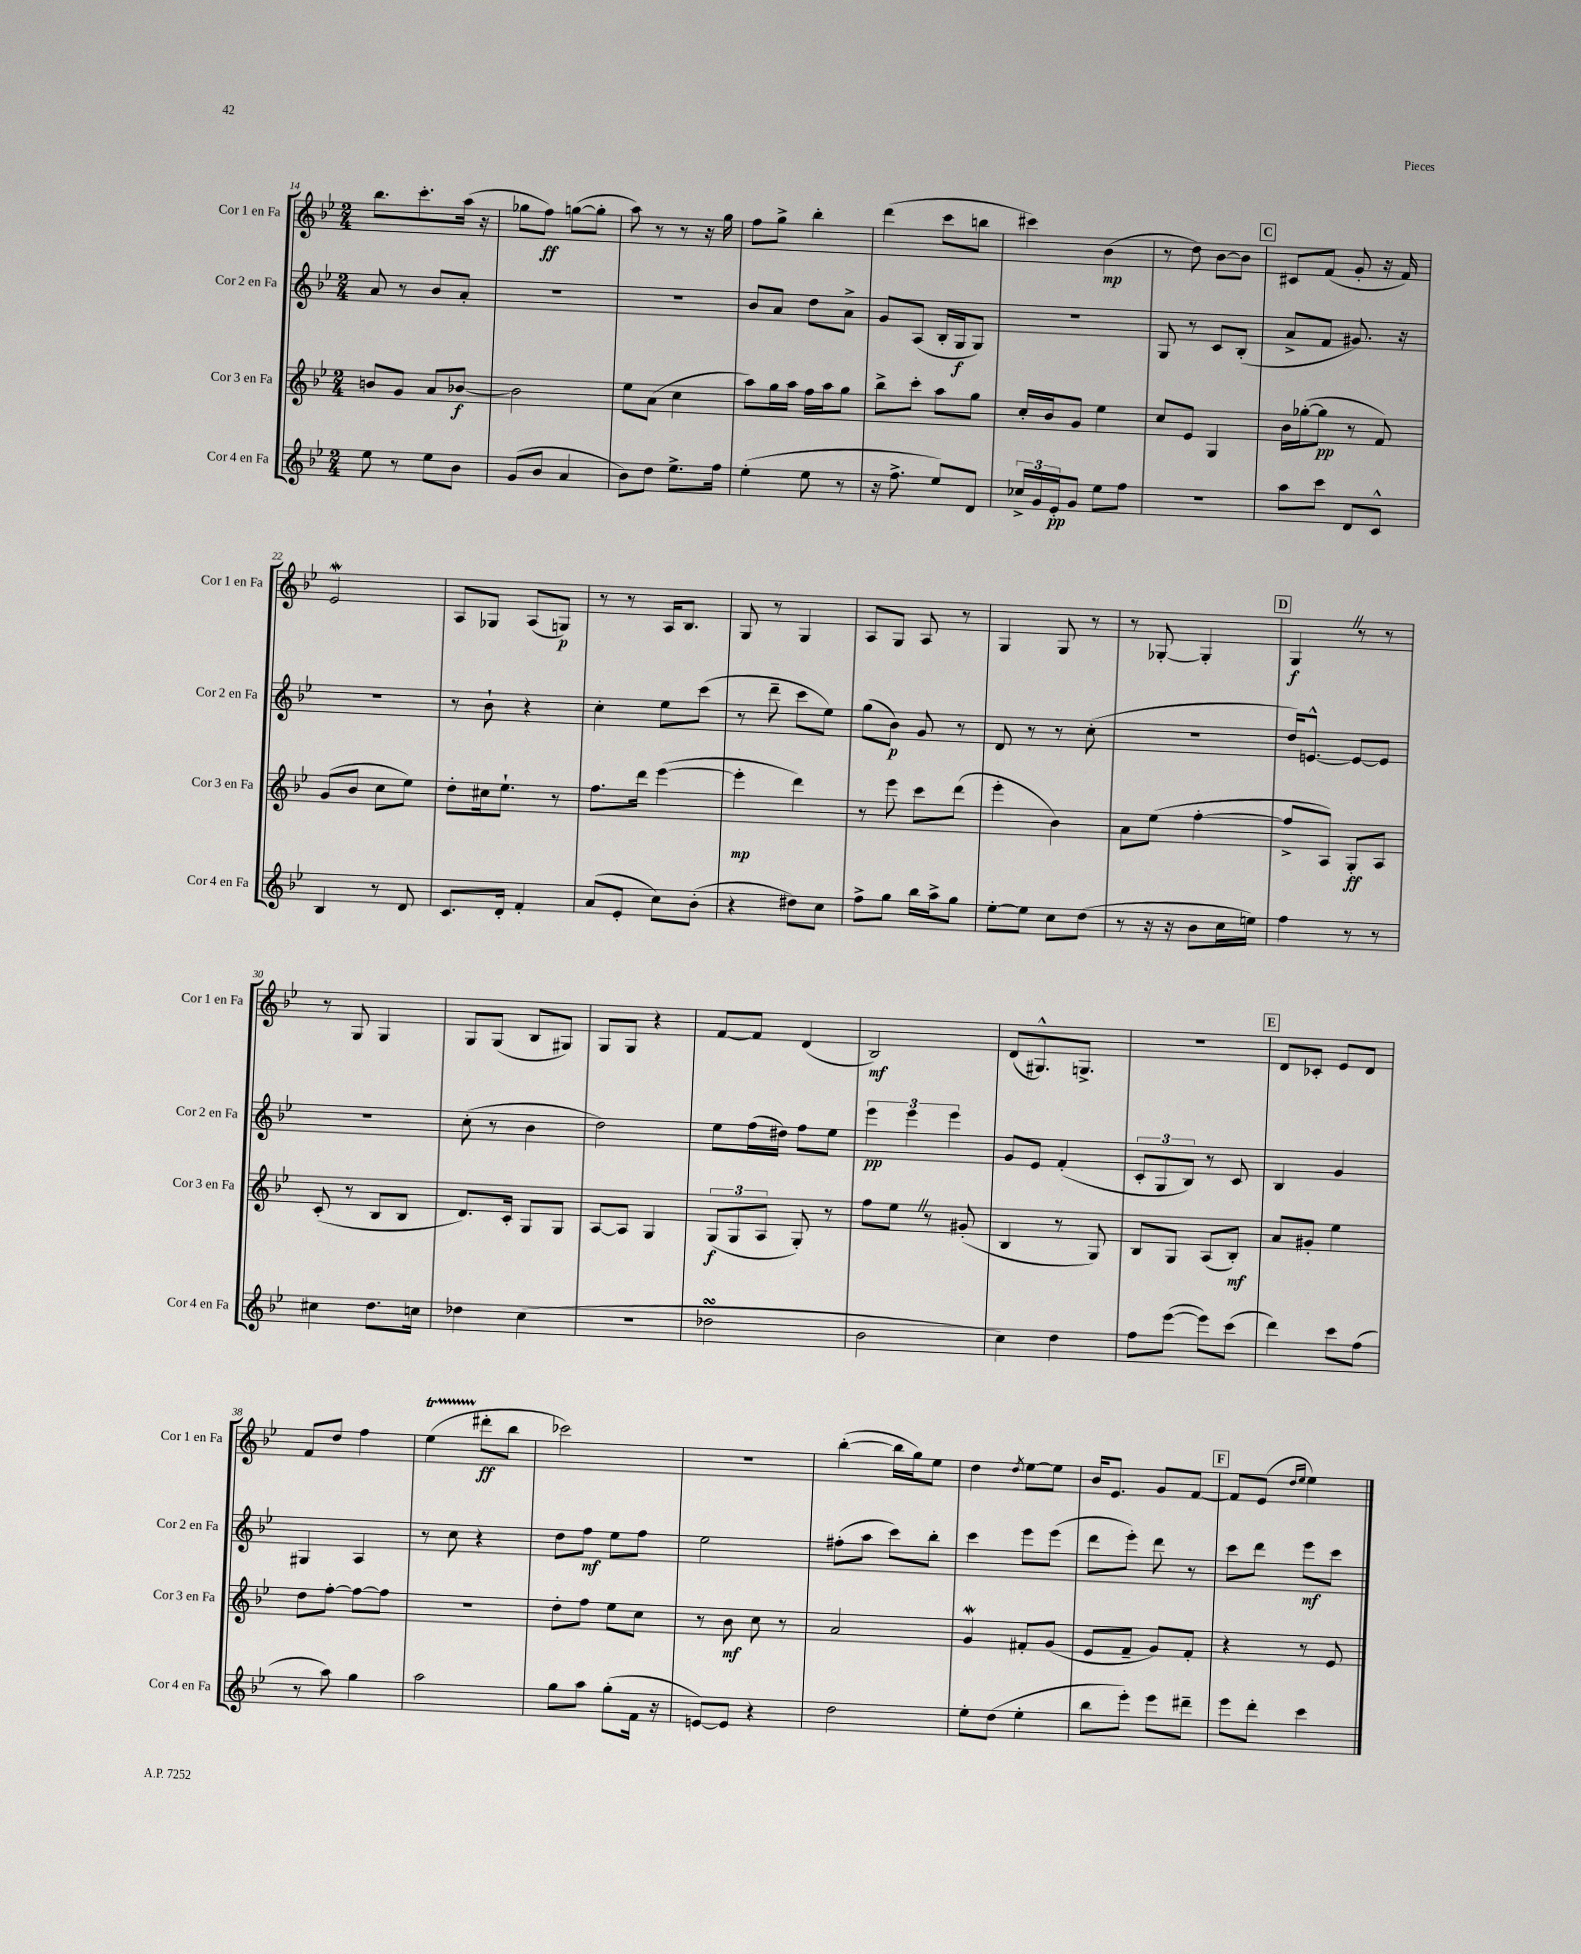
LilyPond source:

<<
\new StaffGroup <<
\new Staff = "s0" \with { instrumentName = "Cor 1 en Fa" shortInstrumentName = "Cor 1 en Fa" } {
    \clef treble \key bes \major \numericTimeSignature \time 2/4
    bes''8. c'''8.-. a''16( r16 |
    ges''8 f''8\ff) g''8~( g''8-. |
    a''8) r8 r8 r16 g''16 |
    f''8 g''8-> bes''4-. |
    d'''4( c'''8 b''8 |
    cis'''4) bes'4\mp( |
    r8 d''8) bes'8~ bes'8 |
    \mark \markup { \box "C" } cis'8 f'8( g'8-. r16 f'16) |
    ees'2\mordent |
    a8 ges8 a8( g8\p) |
    r8 r8 a16 bes8. |
    g8 r8 g4 |
    a8 g8 a8 r8 |
    g4 g8 r8 |
    r8 ges8~-. ges4-. |
    \mark \markup { \box "D" } g4\f \once \override BreathingSign.text = \markup { \musicglyph "scripts.caesura.straight" } \breathe r8 r8 |
    r8 g8 g4 |
    g8 g8( bes8 gis8) |
    g8 g8 r4 |
    f'8~ f'8 d'4( |
    bes2\mf) |
    d'8( gis8.-^) g8.-> |
    r2 |
    \mark \markup { \box "E" } d'8 ces'8-. ees'8 d'8 |
    f'8 d''8 f''4 |
    ees''4\startTrillSpan( dis'''8-.\stopTrillSpan\ff bes''8 |
    ces'''2) |
    r2 |
    bes''4~-.( bes''16 g''16) ees''8 |
    d''4 \acciaccatura { d''8 } ees''8~ ees''8 |
    bes'16 ees'8. g'8 f'8~ |
    \mark \markup { \box "F" } f'8 ees'8( \grace { d''16 ees''16 } ees''4) \bar "|." |
}
\new Staff = "s1" \with { instrumentName = "Cor 2 en Fa" shortInstrumentName = "Cor 2 en Fa" } {
    \clef treble \key bes \major \numericTimeSignature \time 2/4
    a'8 r8 bes'8 a'8-. |
    R2 |
    r2 |
    bes'8 a'8 d''8 a'8-> |
    g'8 a8( bes16-. g16\f g8) |
    R2 |
    g8 r8 c'8 bes8-.( |
    \mark \markup { \box "C" } a'8-> f'8 gis'8.) r16 |
    R2 |
    r8 bes'8-! r4 |
    c''4-. ees''8 c'''8( |
    r8 d'''8-- c'''8 ees''8) |
    g''8( bes'8\p) g'8 r8 |
    d'8 r8 r8 c''8-.( |
    r2 |
    \mark \markup { \box "D" } d''16) e'8.~-^ e'8~ e'8 |
    r2 |
    c''8-.( r8 bes'4 |
    d''2) |
    ees''8 f''16( dis''16) f''8 ees''8 |
    \tuplet 3/2 { ees'''4\pp ees'''4 ees'''4 } |
    g'8 ees'8 f'4-.( |
    \tuplet 3/2 { c'8-. g8 bes8) } r8 c'8 |
    \mark \markup { \box "E" } bes4 g'4 |
    gis4 a4 |
    r8 c''8 r4 |
    d''8 f''8\mf ees''8 f''8 |
    ees''2 |
    fis''8-.( a''8 c'''8) bes''8-. |
    c'''4 ees'''8 ees'''8( |
    d'''8 ees'''8-.) d'''8 r8 |
    \mark \markup { \box "F" } c'''8 d'''8 ees'''8\mf c'''8 \bar "|." |
}
\new Staff = "s2" \with { instrumentName = "Cor 3 en Fa" shortInstrumentName = "Cor 3 en Fa" } {
    \clef treble \key bes \major \numericTimeSignature \time 2/4
    b'8 g'8 a'8 bes'8~\f |
    bes'2 |
    ees''8 a'8( c''4 |
    a''8) g''16 a''16 f''16 a''16 g''8 |
    bes''8-> c'''8-. a''8 g''8 |
    c''16-. bes'16 g'8 ees''4 |
    c''8 ees'8 g4 |
    \mark \markup { \box "C" } bes'16 ges''16~-.( ges''8\pp r8 f'8) |
    g'8( bes'8 c''8 ees''8) |
    d''8-. cis''16 ees''8.-! r8 |
    f''8. d'''16 ees'''4~( |
    ees'''4-.\mp d'''4) |
    r8 ees'''8 c'''8 d'''8( |
    ees'''4-. bes'4) |
    a'8 ees''8( f''4~-. |
    \mark \markup { \box "D" } f''8-> a8) g8-.\ff a8 |
    c'8-.( r8 bes8 bes8 |
    d'8.) c'16-. g8 g8 |
    a8~ a8 g4 |
    \tuplet 3/2 { g8\f( g8 a8 } g8-.) r8 |
    f''8 ees''8 \once \override BreathingSign.text = \markup { \musicglyph "scripts.caesura.straight" } \breathe r8 gis'8-.( |
    bes4 r8 g8) |
    bes8 g8 a8( bes8-.\mf) |
    \mark \markup { \box "E" } a'8 gis'8-. ees''4 |
    d''8 f''8~-. f''8~ f''8 |
    r2 |
    d''8-. f''8 ees''8 c''8 |
    r8 bes'8\mf c''8 r8 |
    a'2 |
    g'4\mordent fis'8-. g'8( |
    ees'8 f'8-- g'8) f'8-. |
    \mark \markup { \box "F" } r4 r8 ees'8 \bar "|." |
}
\new Staff = "s3" \with { instrumentName = "Cor 4 en Fa" shortInstrumentName = "Cor 4 en Fa" } {
    \clef treble \key bes \major \numericTimeSignature \time 2/4
    ees''8 r8 ees''8 bes'8 |
    g'8( bes'8 a'4 |
    bes'8) d''8 ees''8.-> f''16 |
    ees''4-.( ees''8 r8 |
    r16 f''8.-> ees''8) d'8 |
    \tuplet 3/2 { ces''16-> g'16 ees'16-.\pp } g'8 ees''8 f''8 |
    R2 |
    \mark \markup { \box "C" } a''8 c'''8 d'8 c'8-^ |
    bes4 r8 d'8 |
    c'8. d'16-. f'4-. |
    a'8( ees'8-. c''8) bes'8-.( |
    r4 dis''8) c''8 |
    f''8-> g''8 bes''16 a''16-> g''8 |
    ees''8~-. ees''8 c''8 d''8( |
    r8 r16 r16 bes'8 c''16 e''16) |
    \mark \markup { \box "D" } f''4 r8 r8 |
    cis''4 d''8. c''16 |
    des''4 c''4( |
    R2 |
    des''2\turn |
    bes'2 |
    c''4) d''4 |
    f''8 ees'''8~( ees'''8) c'''8( |
    \mark \markup { \box "E" } d'''4) c'''8 f''8( |
    r8 a''8) g''4 |
    a''2 |
    g''8 a''8 g''8-.( f'16 r16 |
    e'8~) e'8 r4 |
    d''2 |
    ees''8-. d''8( ees''4-. |
    bes''8 ees'''8-.) ees'''8 dis'''8-- |
    \mark \markup { \box "F" } ees'''8 d'''8-. c'''4 \bar "|." |
}
>>
>>
\layout { \context { \Score currentBarNumber = #14 } }
